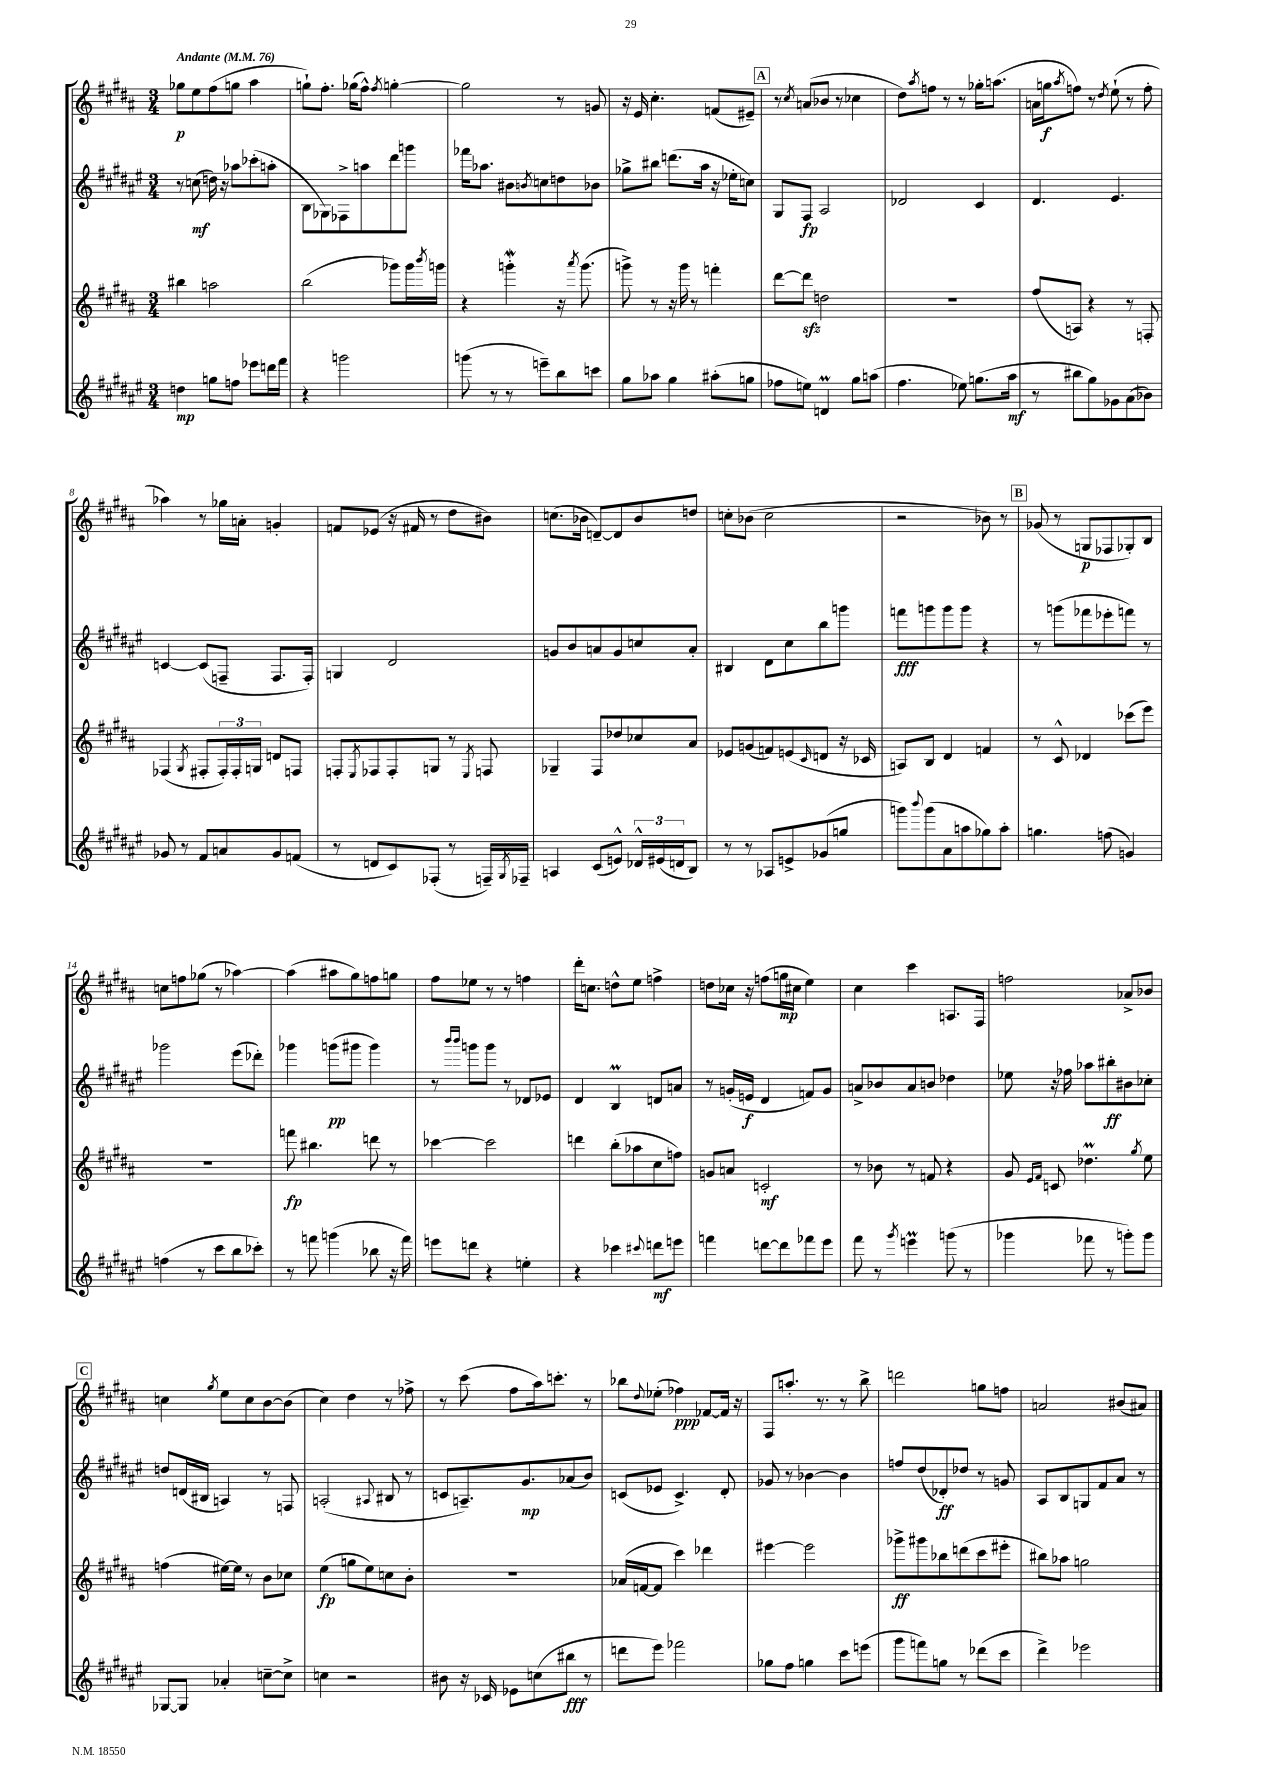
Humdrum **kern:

**kern	**kern	**kern	**kern
*staff4	*staff3	*staff2	*staff1
*clefG2	*clefG2	*clefG2	*clefG2
*k[f#c#g#d#a#e#]	*k[f#c#g#d#a#]	*k[f#c#g#d#a#e#]	*k[f#c#g#d#a#]
*M3/4	*M3/4	*M3/4	*M3/4
*MM76	*MM76	*MM76	*MM76
4dd	4bb#	8r	8gg-
.	.	(8cc	8ee
8gg	2aa	16dd)	(8ff#
.	.	16r	.
8ff	.	8aa-	8gg
8eee-	.	(8ccc-'	4aa#
16ddd	.	8aa'	.
16fff#	.	.	.
=	=	=	=
4r	(2bb	8B	8gg`)
.	.	8G-)	8.ff#'
2ggg	.	8F-^	.
.	.	.	(16gg-
.	.	8aa	8ff#^^)
.	.	.	8qff#
.	8ggg-)	8ddd#	[4gg'
.	16ggg-	8ggg	.
.	8qbbb	.	.
.	16ggg	.	.
=	=	=	=
(8ggg	4r	16fff-	2gg]
.	.	8.aa-	.
8r	.	.	.
8r	4ggg'	8b#	.
.	.	8qb	.
8eee~)	.	8cc	.
8bb	16r	8dd	8r
.	8qaaa#	.	.
.	(8.ggg	.	.
8ccc	.	8b-	8g
=	=	=	=
8gg#	8ggg^)	8gg-^	16r
.	.	.	16e
8aa-	8r	8bb#	4.cc#'
4gg#	16r	(8.ddd	.
.	16ggg	.	.
.	8r	.	.
.	.	16aa#	.
(8aa#'	4fff'	16r	(8f
.	.	16ee-'	.
8gg	.	8cc)	8e#~)
=	=	=	=
8ff-	[8ddd#	8G#	8r
.	.	.	8qcc#
8ee)	8ddd#]	8F#	(8a
4d	2dd	2A#	8b-
.	.	.	8r
8gg#	.	.	4cc-
(8aa	.	.	.
=	=	=	=
4.ff#	2.r	2d-	8dd#)
.	.	.	8qaa#
.	.	.	8ff
.	.	.	8r
8ee-)	.	.	8r
(8.gg	.	4c#	16gg-'
.	.	.	(8.aa
16aa#	.	.	.
=	=	=	=
8r	(8ff#	4.d#	16a
.	.	.	16gg
.	.	.	8qaa#
8bb#	8A)	.	8ff)
8gg#)	4r	.	8r
.	.	.	8qdd#
8g-	.	4.e#	(8ee`
(8a#	8r	.	8r
8b-)	8F'	.	8ff'
=	=	=	=
8g-	(4F-	[4c	4aa-)
8r	.	.	.
.	8qG#	.	.
8f#	8F#'	(8c]	8r
8a	24F#')	8F~	16gg-
.	24F#'	.	.
.	.	.	16a'
.	24G	.	.
8g-	8d	8.F	4g'
(8f	8F	.	.
.	.	16F')	.
=	=	=	=
8r	8F'	4G	8f
.	8qE	.	.
8d	8F-	.	(8e-
8c#)	8F-'	2d#	16r
.	.	.	16f#
(8F-'	8G	.	8r
8r	8r	.	8dd#
.	8qE	.	.
16F~)	8F	.	8b#)
8qG#	.	.	.
16F-~	.	.	.
=	=	=	=
4A	4G-~	8g	(8.cc
.	.	8b	.
.	.	.	16b-
(8c#	8F#	8a	[8d~)
8e^^)	8dd-	8g	8d]
24d-^^	8cc-	8cc	8b-
(24e#	.	.	.
24d	.	.	.
8B)	8a#	8a'	8dd
=	=	=	=
8r	8e-	4B#	8cc'
8r	(8g	.	(8b-
8A-	8f)	8d#	2cc
8e^	(8e	8cc#	.
.	16qqc#	.	.
(8g-	8d	8bb	.
8gg	16r	8ggg	.
.	16c-	.	.
=	=	=	=
8ggg)	8A)	8fff	2r
8qqbbb	.	.	.
(8ggg	8B	8ggg	.
8a#	4d#	8ggg	.
8aa	.	8ggg	.
8gg-)	4f	4r	8b-)
8aa'	.	.	8r
=	=	=	=
4.gg	8r	8r	(8g-
.	8c#^^	(8ggg	8r
.	4d-	8fff-	8G
(8ff	.	8eee-'	8F-
4g)	(8ccc-	8fff)	8G-')
.	8eee)	8r	8B
=	=	=	=
(4ff	2.r	2ggg-	8cc
.	.	.	8ff
8r	.	.	(8gg-
8ccc#	.	.	8r
8bb	.	(8eee#	[4aa-)
8ccc-')	.	8ddd-')	.
=	=	=	=
8r	8fff	4ggg-	(4aa-]
8fff	4.bb#	.	.
(4ggg	.	(8ggg	8aa#
.	.	8ggg#	8gg#)
8bb-	8ddd	4ggg#)	8ff
16r	8r	.	8gg
16fff)	.	.	.
=	=	=	=
8eee	[4ccc-	8r	8ff#
.	.	16qqbbb	.
.	.	16qqbbb	.
8ddd	.	8ggg	8ee-
4r	2ccc-]	8ggg	8r
.	.	8r	8r
4ee'	.	8d-	4ff
.	.	8e-	.
=	=	=	=
4r	4ddd	4d#	16ddd#'
.	.	.	8.cc
4ccc-	(8bb'	4B	8dd^^
.	8aa-	.	8ee
8qqccc#	.	.	.
8ddd	8cc#	8d	4ff^
8eee	8ff)	8a	.
=	=	=	=
4fff	8g	8r	8dd
.	8a	(16g'	16cc-
.	.	16e	16r
[8ddd	2c'	4d#	(8ff
8ddd]	.	.	16gg
.	.	.	16cc#
8fff-	.	8f)	4ee)
8eee#	.	8g	.
=	=	=	=
8fff#	8r	8a^	4cc#
8r	8b-	8b-	.
8qggg#	.	.	.
4eee	8r	8a	4ccc#
.	8f	8b	.
(8ggg	4r	4dd-	8.A
8r	.	.	.
.	.	.	16F#
=	=	=	=
4ggg-	8g#	8ee-	2ff
.	16qqe	.	.
.	16qqf#	.	.
.	8c	16r	.
.	.	16ff-	.
8fff-	4.dd-	8aa-	.
8r	.	8bb#'	.
8ggg')	.	8b#	8a-^
.	8qgg#	.	.
8ggg	8ee	8cc-'	8b-
=	=	=	=
[8G-	(4ff	8dd	4cc
8G-]	.	(16d	.
.	.	16B#	.
.	.	.	8qgg#
4a-'	[16ee#)	4A)	8ee
.	16ee#]	.	.
.	8r	.	8cc
[8cc~	8b	8r	[8b
8cc^]	8cc-	8F	(8b]
=	=	=	=
4cc	(4ee	(2A'	4cc#)
2r	8gg	.	4dd#
.	8ee)	.	.
.	.	8qqA#	.
.	8cc	8B#	8r
.	8b'	8r	8ff-^
=	=	=	=
8b#	2.r	8c	8r
16r	.	8.A~)	(8ccc#
16c-	.	.	.
8e-	.	.	8ff#
.	.	8.g#	.
(8cc	.	.	16aa#)
.	.	.	8.ccc'
8bb#	.	(8a-	.
8r	.	8b)	8r
=	=	=	=
8ddd	(16a-	(8c	8bb-
.	[16f	.	.
.	.	.	8qqdd#
8eee#)	8f]	8e-	(8ee-'
2fff-	4ccc#)	4.c^)	4ff-)
.	4ddd-	.	[8f-
.	.	8d#'	16f-]
.	.	.	16r
=	=	=	=
8gg-	[4eee#	8g-	8F#
8ff#	.	8r	8.aa'
4gg	2eee#]	[4b-	.
.	.	.	8.r
8ccc#	.	4b-]	8r
(8eee	.	.	8bb^
=	=	=	=
8ggg#	8ggg-^	8ff	2ddd
8fff)	8ggg#	(8dd#	.
8gg	8bb-	8d-')	.
8r	(8ddd	8dd-	.
(8ddd-	8ccc#	8r	8gg
8ccc#	8eee#'	8g	8ff
=	=	=	=
4ddd#^)	8bb#)	8A#	2a
.	8aa-	8B	.
2eee-	2gg	8G	.
.	.	8f#	.
.	.	8a#	(8b#
.	.	8r	8a#)
==	==	==	==
*-	*-	*-	*-
